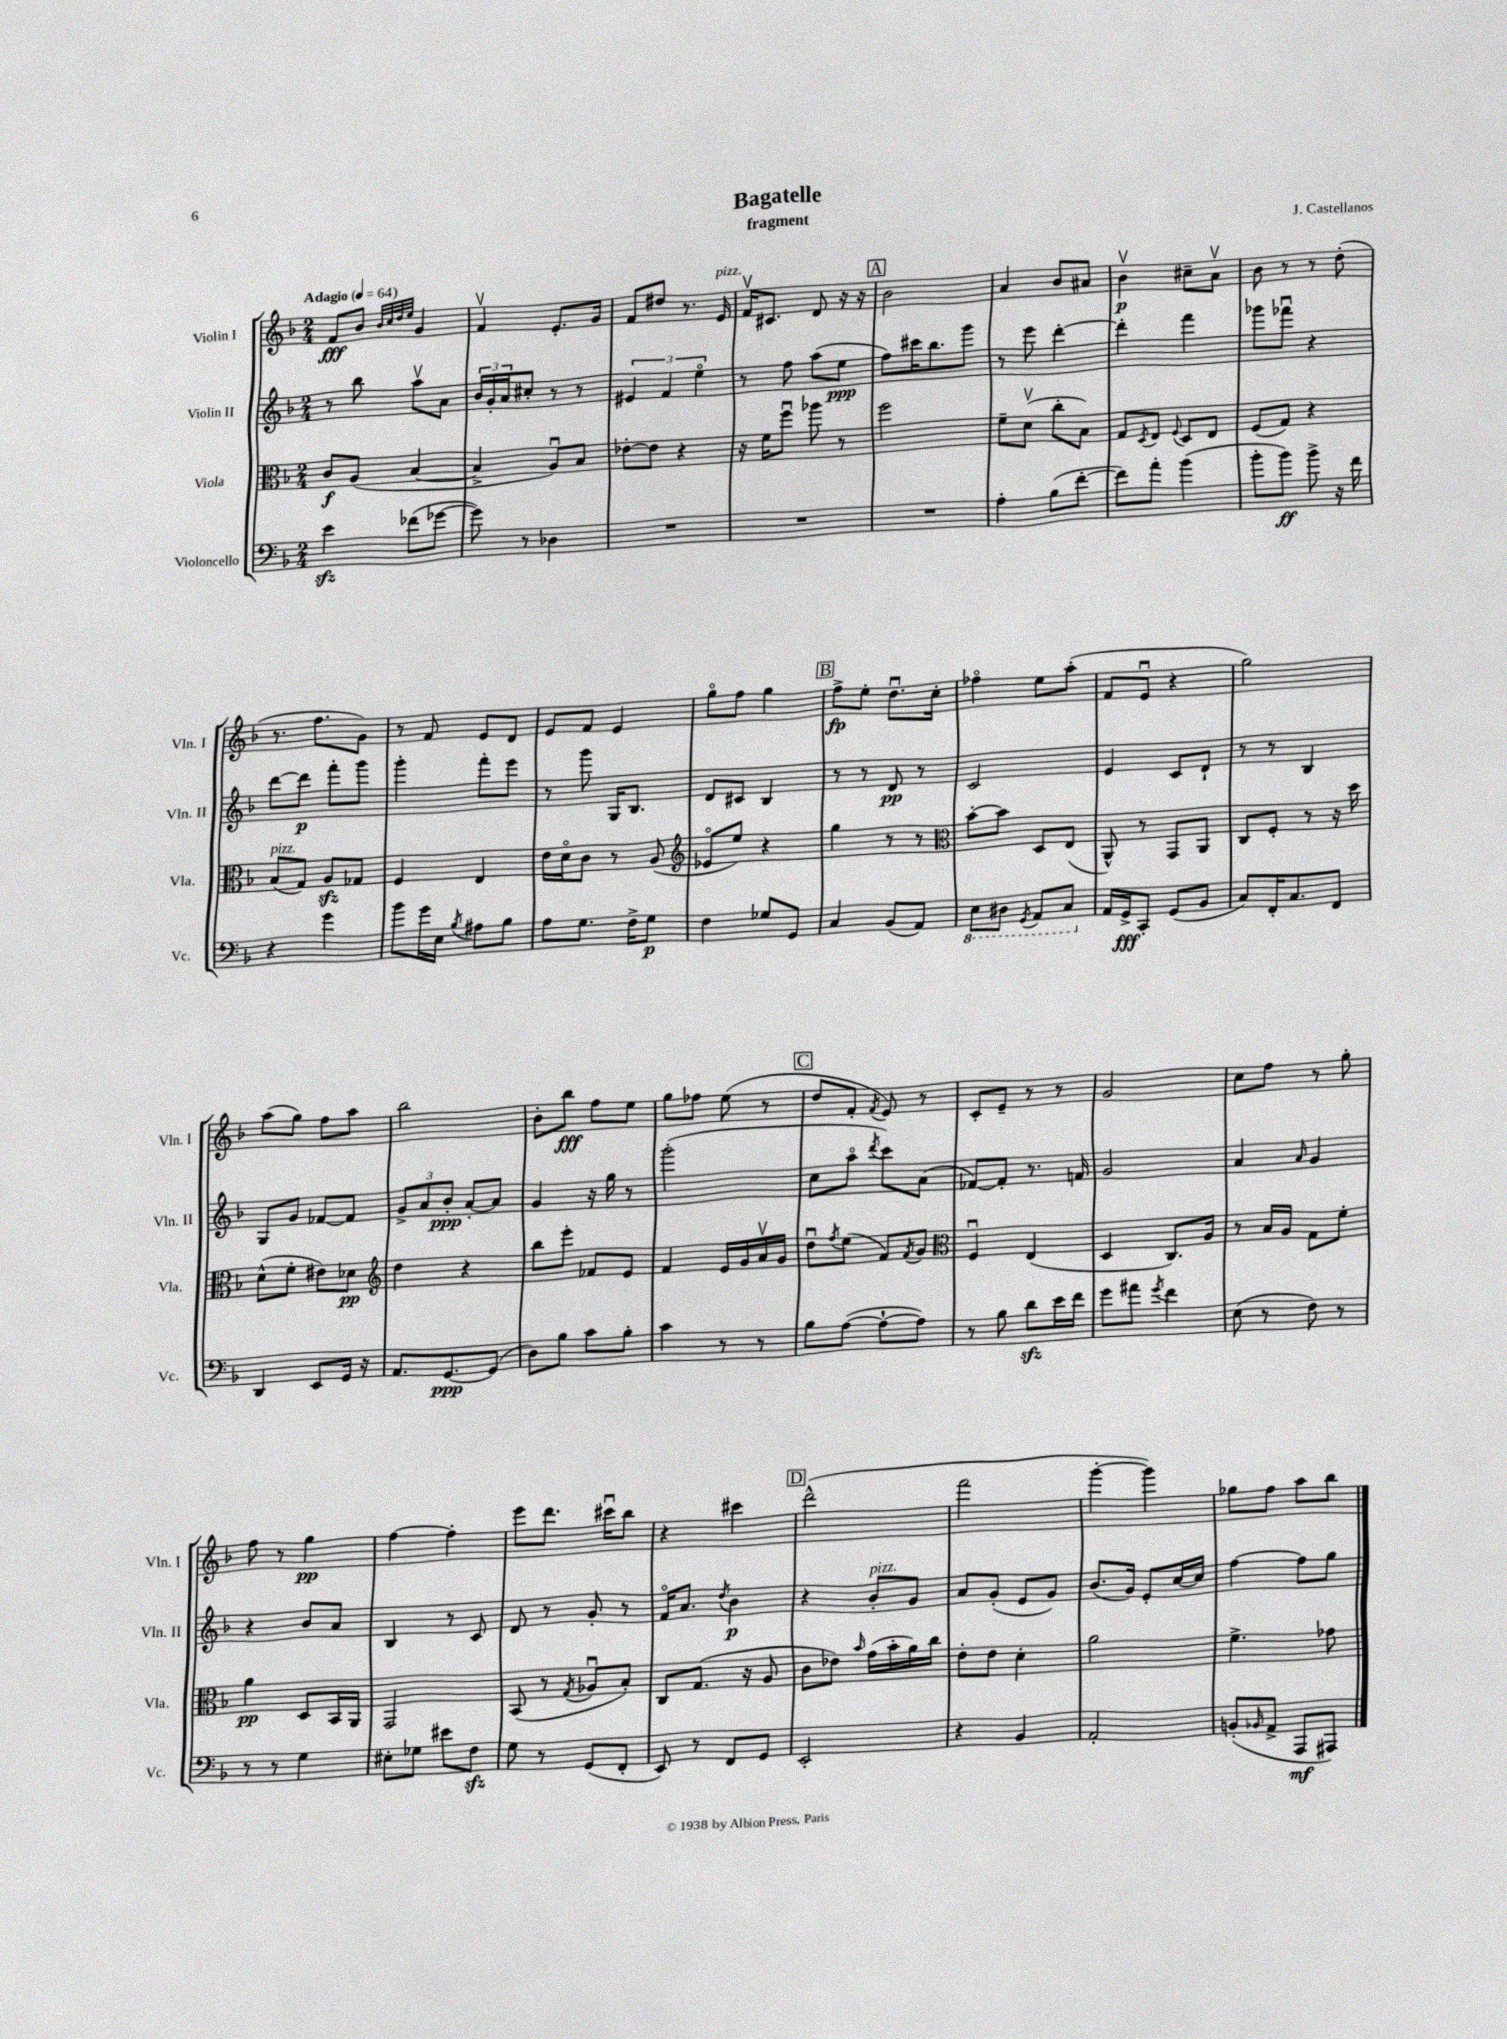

**kern	**kern	**kern	**kern
*staff4	*staff3	*staff2	*staff1
*clefF4	*clefC3	*clefG2	*clefG2
*k[b-]	*k[b-]	*k[b-]	*k[b-]
*M2/4	*M2/4	*M2/4	*M2/4
*MM64	*MM64	*MM64	*MM64
4e	8c	8r	8f
.	(8A	8bb-	8b-
.	.	.	32qqb-
.	.	.	32qqcc
.	.	.	32qqdd
.	.	.	32qqee
(8f-	[4B-	8aav	4g
[8g-	.	8a	.
=	=	=	=
8g-])	4B-^]	24b-	4fv
.	.	24g'	.
.	.	24a	.
8r	.	8cc#'	.
4D-	8Au)	8r	8.e'
.	8B-	8r	.
.	.	.	16g
=	=	=	=
2r	[8e-'	6e#	8f
.	8e-]	.	8dd#
.	.	6f	.
.	4r	.	8.r
.	.	6eeo	.
.	.	.	16e
=	=	=	=
2r	16r	8r	16fv
.	16f	.	8.c#
.	8ffu	8ff	.
.	8aa-	(8aa	8d
.	8r	8ee	16r
.	.	.	16r
=	=	=	=
2r	2ff	8ff)	2b-
.	.	16ccc#	.
.	.	8.bb-	.
.	.	8ggg	.
=	=	=	=
4A'	8f~	8r	4a
.	(8dv	8eee	.
(8B-	8cc'	[4ddd'	8b-
[8f'	8B-)	.	8a#
=	=	=	=
8f])	8G	4ddd']	4b-v
.	8qD	.	.
8a'	8E	.	.
.	8qqF	.	.
(4b-	8D	4fff	8cc#~
.	8E	.	8av
=	=	=	=
8b-'	(8F	8ggg-	8b-
8b-)	8G)	8fff-u	8r
8b-^	4r	4r	8r
16r	.	.	(8dd'
16f	.	.	.
=	=	=	=
4r	(8B-	[8ddd	8.r
.	8G)	8ddd]	.
.	.	.	8.ff
4g	8A	8fff'	.
.	8G-	8ggg	8g)
=	=	=	=
8b-	4F	4ggg'	8r
16g	.	.	8f
16E	.	.	.
8qB-	.	.	.
8A#	4E	8fff'	8e
8B-	.	8eee	8d
=	=	=	=
8A	16e	8r	8e
.	16do	.	.
8.G	8c	8ggg	8f
.	8r	16G	4e
16F^	.	8.B-	.
8G	(8A	.	.
=	=	=	=
*	*clefG2	*	*
4F	8e-o	8d	8ggo
.	8ee)	8c#	8ff
8G-	4r	4B-	4gg
8GG	.	.	.
=	=	=	=
4C	4gg	8r	8ff^
.	.	8r	8ee'
(8BB-	8r	8d	8.ddu
8AA)	8r	8r	.
.	.	.	16cc'
=	=	=	=
*	*clefC3	*	*
8EE	[8b-'	2c	4ff-o
8DD#	8b-]	.	.
8qGGG	.	.	.
8AAA	8D	.	8ee
8CC	(8E	.	(8aa'
=	=	=	=
16AA	8AA^^)	4e	8f
16GG^	.	.	.
8CC'	8r	.	8eu
(8GG	8GG	8c	4r
8BB-	8AA	8d`	.
=	=	=	=
8C)	8C	8r	2gg)
16FF'	8F'	8r	.
8.C	.	.	.
.	8r	4B-	.
8FF	16r	.	.
.	16dd	.	.
=	=	=	=
4DD	(8d^^	8G	(8aa
.	8f'	8g	8gg)
8EE	8e#)	[8f-	8ff
16GG	8d-	8f-]	8aa
16r	.	.	.
=	=	=	=
*	*clefG2	*	*
8.AA	4dd	12g^	2bb-
.	.	12a	.
.	.	12b-'	.
[8.GG	.	.	.
.	4r	[8a'	.
(8GG]	.	8a]	.
=	=	=	=
8D)	8bb-	4g	8b-'
8B-	8eee'	.	8bb-
8c	8f-	16r	8ff
.	.	16gg	.
8B-'	8e	8r	8ee
=	=	=	=
4c	4f	(2ggg'	8gg
.	.	.	8ff-
8r	16e	.	(8ee
.	16g	.	.
8r	16av	.	8r
.	16g	.	.
=	=	=	=
8B-	8ddu	8cc	8dd
.	8qff	.	.
([8A	(8ee	8aao	8f'
.	.	8qddd	8qf
8A`_	8f)	8ccc)	8e)
.	8qf	.	.
8A])	8g	(8a	8r
=	=	=	=
*	*clefC3	*	*
8r	4Fu	[8f-)	8c'
8B-	.	8f-']	8e~
8d	(4E	8.r	8r
16e	.	.	8r
16f	.	16f	.
=	=	=	=
8g	4D	2g	2g
8a#	.	.	.
8qg	.	.	.
4f	8.C)	.	.
.	16A	.	.
=	=	=	=
(8E	8r	4a	8cc
8r	16B-	.	8ff
.	16A	.	.
.	.	16qqa	.
8F)	8G	4g	8r
8r	8f'	.	8gg'
=	=	=	=
8r	4a	4r	8ff
8r	.	.	8r
4G	8D	8b-	4gg
.	16BB-	8a	.
.	16AA	.	.
=	=	=	=
8E#'	2GG	4B-	[4ff
8G-	.	.	.
8e#	.	8r	4ff']
8F	.	8c	.
=	=	=	=
8G	(8BB-	8d	8eee
8r	8r	8r	8.ddd
.	8qG	.	.
(8GG	8A-u	8g'	.
.	.	.	16ccc#u
8FF'	8B-')	8r	8bb-
=	=	=	=
8EE)	8C	16fo	4r
.	.	8.a	.
8r	(8.G	.	.
.	.	8qdd	.
8FF	.	4b-	4ccc#
.	16r	.	.
8GG	8A	.	.
=	=	=	=
2EE'	8c	4r	(2ddd^^
.	8e-)	.	.
.	16qqb-	.	.
.	(16g	8b-'	.
.	16b-'	.	.
.	16a)	8g	.
.	16cc	.	.
=	=	=	=
4r	8e'	8a	2fff
.	8e	(8g'	.
4BB-	4d'	8e	.
.	.	8g)	.
=	=	=	=
2AA'	2a	(8.b-	[4ggg'
.	.	16g)	.
.	.	8e'	4ggg])
.	.	[16cc	.
.	.	16cc]	.
=	=	=	=
(8BB'	4.f^	[4ff	8gg-
16qqBB-	.	.	.
8AA^	.	.	8ff
8AAA	.	8ff]	8aa
8AAA#)	8g-	8gg	8bb-
==	==	==	==
*-	*-	*-	*-
